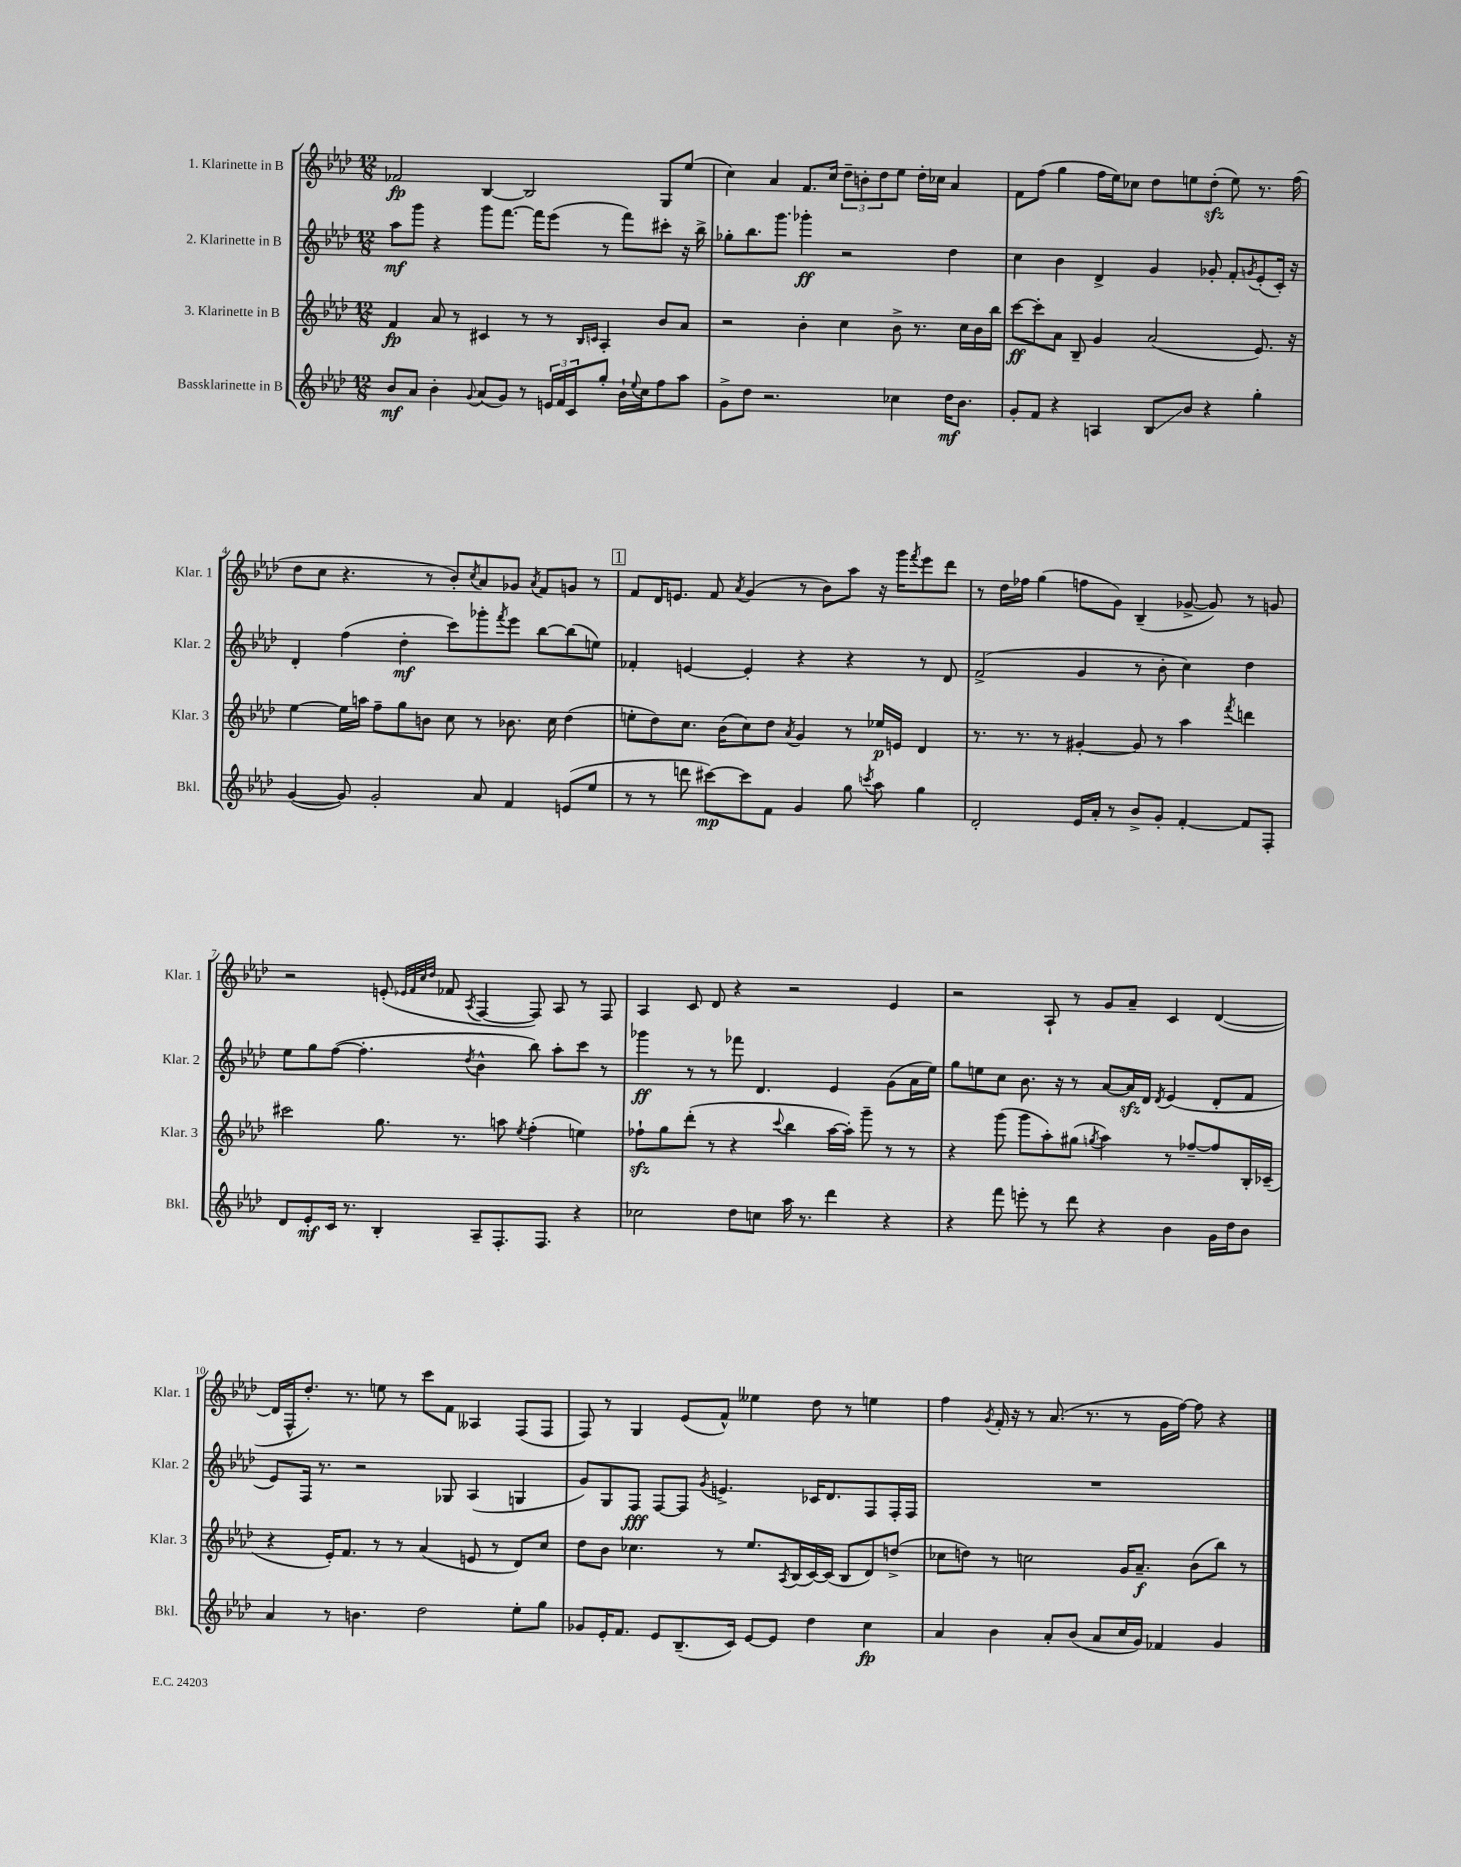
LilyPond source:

<<
\new StaffGroup <<
\new Staff = "s0" \with { instrumentName = "1. Klarinette in B" shortInstrumentName = "Klar. 1" } {
    \clef treble \key aes \major \numericTimeSignature \time 12/8
    fes'2\fp bes4~ bes2 g8 ees''8( |
    c''4) aes'4 f'8. c''16 \tuplet 3/2 { des''8-- b'8-. des''8 } ees''8 des''16-. ces''16 aes'4 |
    f'8 f''8( g''4 f''16 ees''16) ces''8 des''8 e''8 des''8-.\sfz( e''8) r8. f''16( |
    des''8 c''8 r4. r8 bes'8-.) \acciaccatura { c''8 } aes'8 ges'8 \acciaccatura { aes'8 } f'8 g'8 r8 |
    \mark \markup { \box "1" } f'8 des'16 e'8. f'8 \acciaccatura { aes'8 } g'4( r8 bes'8) aes''8 r16 g'''16 \acciaccatura { f'''8 } ees'''8 des'''8 |
    r8 des''16 fes''16 g''4( f''8 g'8) bes4--( ges'8~-> ges'8) r8 g'8 |
    r2 e'8-.( \grace { ees'32 f'32 c''32 des''32 } fes'8 \acciaccatura { aes8 } f4~ f8) aes8 r8 f8 |
    aes4 c'8 des'8 r4 r2 ees'4 |
    r2 aes8-! r8 g'8 aes'8-- c'4 des'4~( |
    des'16 f16-^ des''8.-.) r8. e''8 r8 c'''8 f'8 aeses4 f8( f8 |
    f8) r8 g4 ees'8( f'8-^) eeses''4 des''8 r8 e''4 |
    f''4 \acciaccatura { g'8 } f'16-. r16 r8 aes'8.( r8. r8 g'16 f''16~) f''8 r4 \bar "|." |
}
\new Staff = "s1" \with { instrumentName = "2. Klarinette in B" shortInstrumentName = "Klar. 2" } {
    \clef treble \key aes \major \numericTimeSignature \time 12/8
    aes''8\mf g'''8 r4 g'''8 f'''8.~ f'''16 ees'''8( r8 f'''8) cis'''8-. r16 bes''16-> |
    ges''8-. bes''8. g'''8. ges'''4-.\ff r2 des''4 |
    c''4 bes'4 des'4-> g'4 ges'8-. f'8-. \acciaccatura { g'8 } ees'8-.( c'16-.) r16 |
    des'4-. f''4( des''4-.\mf c'''8) ges'''8-. \acciaccatura { f'''8 } ees'''8 bes''8~ bes''8( e''8) |
    \mark \markup { \box "1" } fes'4-. e'4~ e'4-. r4 r4 r8 des'8 |
    f'2->( g'4 r8 bes'8-. c''4) des''4 |
    ees''8 g''8 f''8~( f''4.-. \acciaccatura { des''8 } bes'4-^ bes''8) aes''8-. c'''8 r8 |
    ges'''4\ff r8 r8 fes'''8 des'4. ees'4 g'8( aes'16 ees''16) |
    g''8 e''8 c''8 bes'8. r16 r8 aes'8~ aes'16\sfz des'16 \acciaccatura { des'8 } ees'4( des'8-. f'8 |
    ees'8) f16 r8. r2 ges8 aes4( g4 |
    g'8) g8 f8\fff f8~ f8 \acciaccatura { g'8 } e'4.-> ces'16 des'8. f8 f16-. f16 |
    R1. \bar "|." |
}
\new Staff = "s2" \with { instrumentName = "3. Klarinette in B" shortInstrumentName = "Klar. 3" } {
    \clef treble \key aes \major \numericTimeSignature \time 12/8
    f'4\fp aes'8 r8 cis'4 r8 r8 \grace { bes16 c'16 } aes4-. bes'8 aes'8 |
    r2 bes'4-. c''4 bes'8-> r8. c''16 bes'16 bes''16 |
    c'''8~\ff c'''8-. aes'8 bes8-- g'4 aes'2( ees'8.) r16 |
    ees''4~ ees''16 a''16 f''8-- g''8 b'8 c''8 r8 bes'8. c''16 des''4( |
    \mark \markup { \box "1" } e''8-. des''8) c''8. bes'16( c''8) des''8 \acciaccatura { aes'8 } g'4 r8 ees''16\p e'16 des'4 |
    r8. r8. r8 gis'4~-. gis'8 r8 aes''4 \acciaccatura { f'''8 } d'''4 |
    cis'''2 g''8. r8. a''8 \acciaccatura { ees''8 } f''4-.( e''4) |
    fes''8-!\sfz g''8 des'''8-.( r8 r4 \appoggiatura { c'''8 } bes''4 aes''16~ aes''16-.) g'''8-- r8 r8 |
    r4 g'''8( g'''8 aes''8-.) gis''8( \acciaccatura { g''8 } aes''4) r8 fes''8~-- fes''8 bes16-. ces'16--( |
    r4 ees'16-.) f'8. r8 r8 aes'4( e'8 r8 des'8) c''8 |
    des''8 bes'8 ces''4. r8 ees''8. \acciaccatura { aes8 } bes16( c'16~) c'16( bes8 des'8) d''8->( |
    ces''8 d''8) r8 c''2 g'16 aes'8.--\f bes'8( bes''8) r8 \bar "|." |
}
\new Staff = "s3" \with { instrumentName = "Bassklarinette in B" shortInstrumentName = "Bkl." } {
    \clef treble \key aes \major \numericTimeSignature \time 12/8
    bes'8\mf aes'8 bes'4-. \appoggiatura { g'8 } aes'8( g'8) r8 \tuplet 3/2 { e'16 f'16 c'16 } g''8-. bes'16-! \appoggiatura { ees''8 } c''16 f''8 aes''8 |
    g'8-> des''8 r2. ces''4 des''16\mf bes'8. |
    g'8-. f'8 r4 a4 bes8\glissando bes'8 r4 g''4-. |
    g'4~( g'8) g'2-. aes'8 f'4 e'8( ees''8 |
    \mark \markup { \box "1" } r8 r8 d'''8 cis'''8~\mp) cis'''8 f'8 g'4 g''8 \acciaccatura { c'''8 } aes''8 g''4 |
    des'2-. ees'16 aes'16-. r8 bes'8-> g'8-. f'4~-. f'8 f8-. |
    des'8 ees'8-.\mf c'16 r8. bes4-. aes8-- f8.-. f8. r4 |
    ces''2 des''8 c''8 aes''16 r8. des'''4 r4 |
    r4 f'''8 e'''8-. r8 des'''8 r4 bes'4 g'16 des''16 bes'8 |
    aes'4 r8 b'4. des''2 ees''8-. g''8 |
    ges'8 ees'16-. f'8. ees'8 bes8.--( c'16) ees'8~ ees'8 des''4 c''4\fp |
    aes'4 bes'4 aes'8-. bes'8( aes'8 c''16 g'16) fes'4 g'4 \bar "|." |
}
>>
>>
